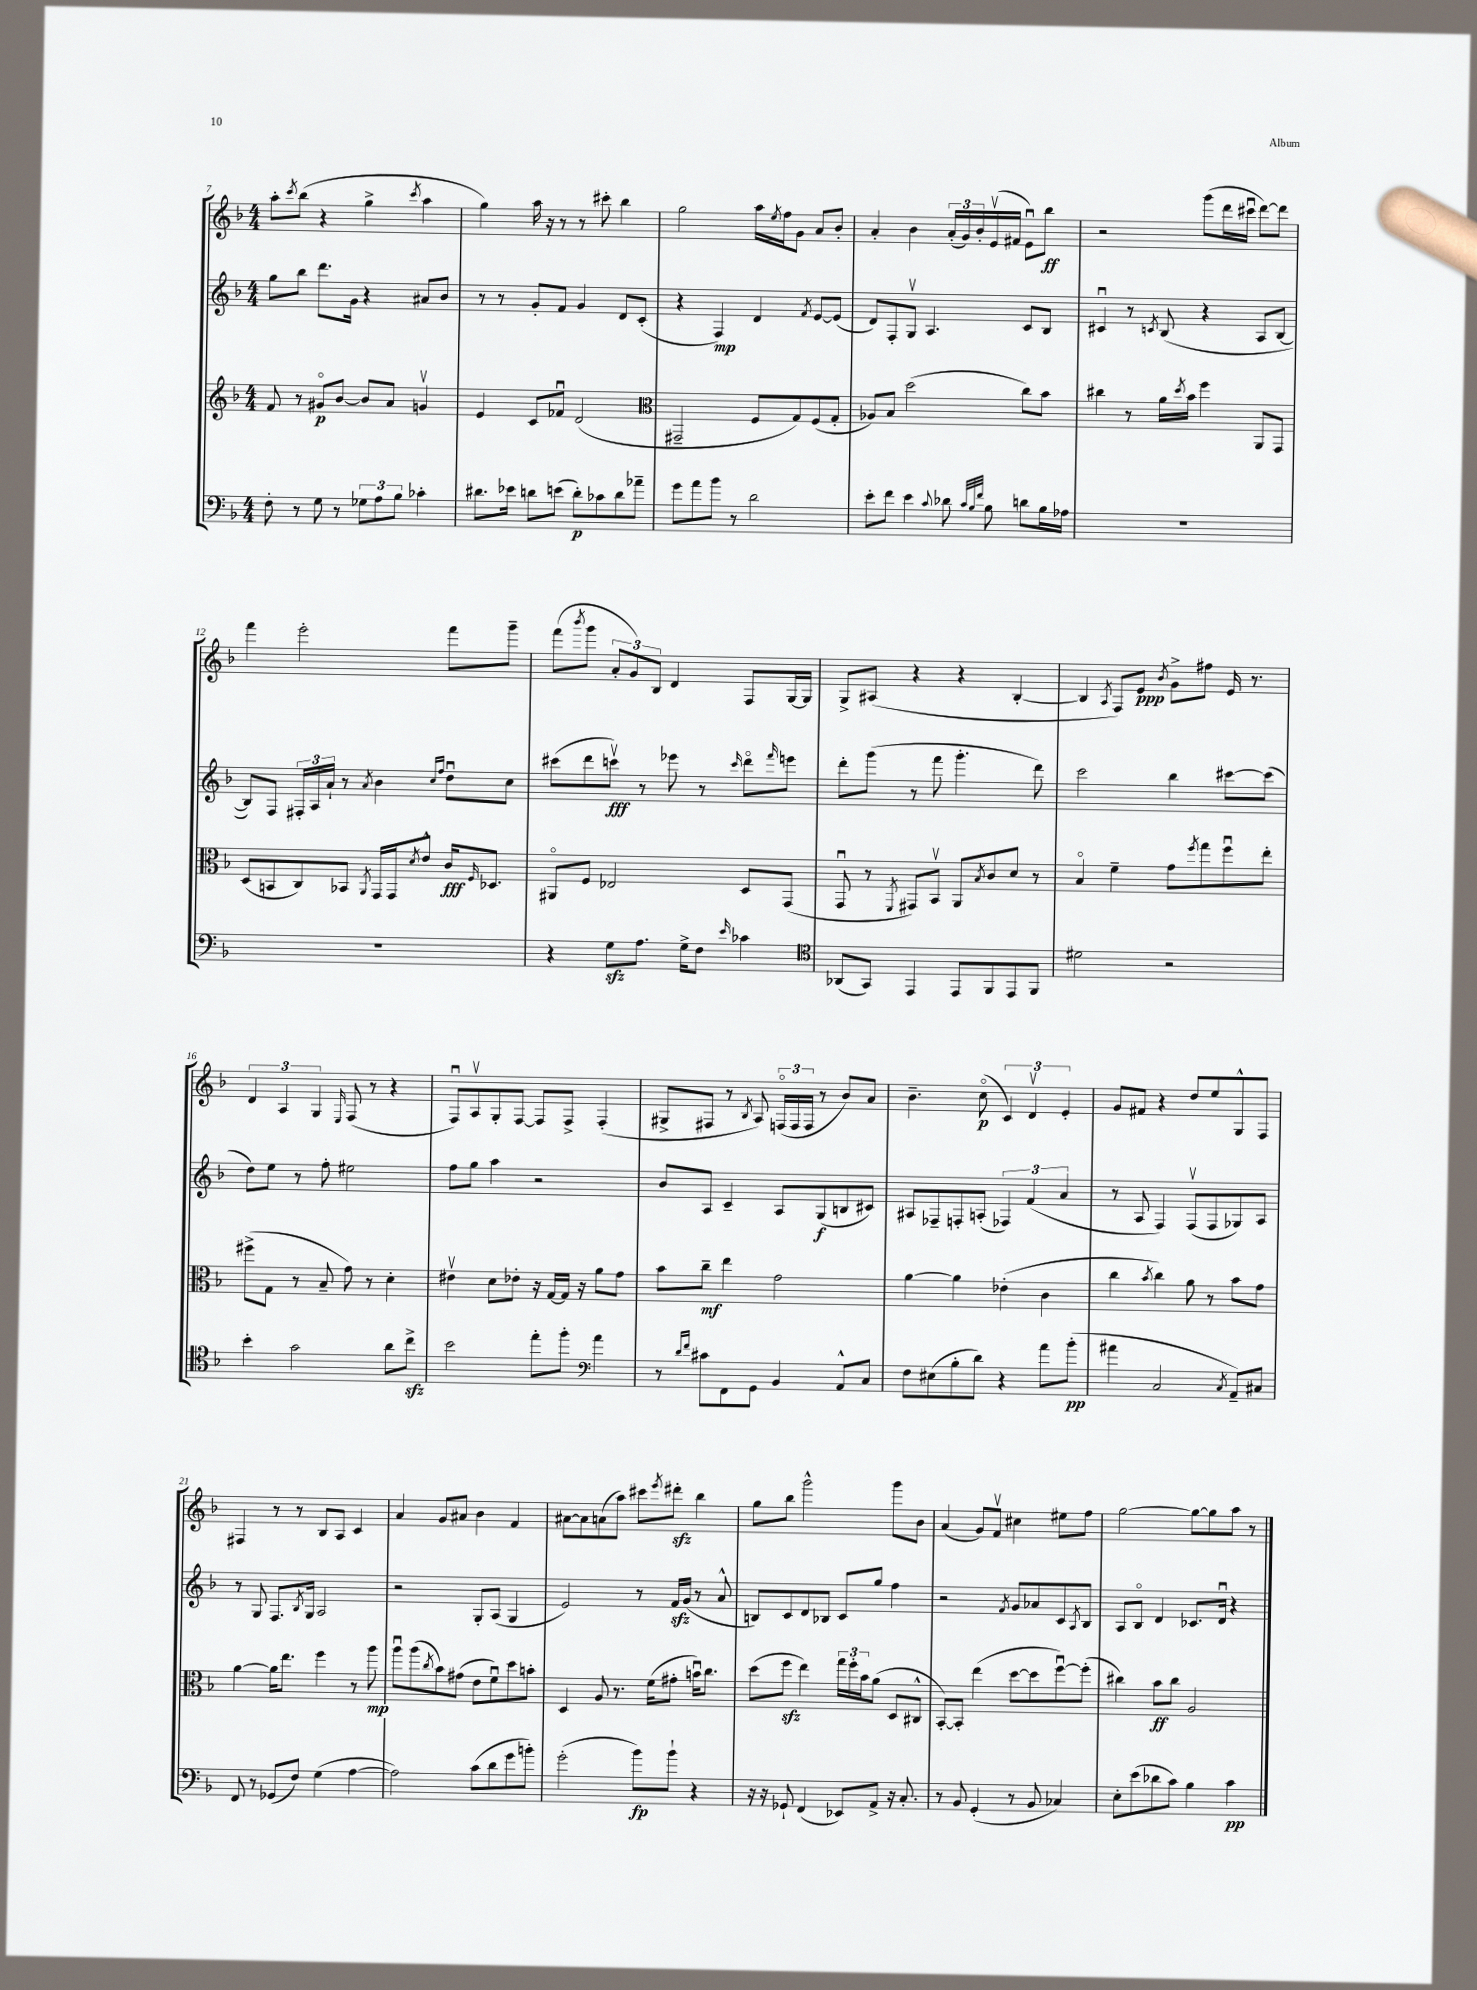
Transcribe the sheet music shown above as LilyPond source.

<<
\new StaffGroup <<
\new Staff = "s0" {
    \clef treble \key f \major \numericTimeSignature \time 4/4
    a''8-. \acciaccatura { c'''8 } bes''8( r4 g''4-> \acciaccatura { c'''8 } a''4 |
    g''4) a''16 r16 r8 r8 cis'''8-. bes''4 |
    g''2 a''16 \acciaccatura { e''8 } f''16 g'8 a'8 bes'8-. |
    a'4-. bes'4 \tuplet 3/2 { a'16-.( g'16) bes'16-. } e'16\upbow( fis'16 e'8\downbow) bes''8\ff |
    r2 g'''8( d'''16 cis'''16\downbow d'''8~) d'''8 |
    f'''4 e'''2-. f'''8 g'''8-- |
    f'''8( \acciaccatura { bes'''8 } g'''8 \tuplet 3/2 { a'8-. g'8) bes8 } d'4 f8 g16~ g16 |
    g8-> ais8( r4 r4 bes4~-. |
    bes4 \acciaccatura { a8 } f8) e'8\ppp \acciaccatura { bes'8 } g'8-> fis''8 e'16 r8. |
    \tuplet 3/2 { d'4 a4 g4 } \grace { e16 } f8( r8 r4 |
    f8\downbow) a8\upbow g8-. f8~ f8 f8-> f4-.( |
    gis8-> fis8 r8 \acciaccatura { bes8 } a8) \tuplet 3/2 { f16\flageolet( f16 f16 } r8 bes'8) a'8 |
    bes'4.-- c''8\flageolet\p( \tuplet 3/2 { c'4) d'4\upbow e'4-. } |
    g'8 fis'8 r4 d''8 e''8 g8-^ f8 |
    fis4 r8 r8 bes8 a8 c'4 |
    a'4 g'8 ais'8 bes'4 f'4 |
    ais'8~ ais'8 a'8( a''8) cis'''8 \acciaccatura { e'''8 } dis'''8-.\sfz bes''4 |
    g''8 bes''8 g'''2-^ g'''8 bes'8 |
    a'4( g'8) f'8\upbow cis''4 eis''8 f''8 |
    g''2~ g''8~ g''8 a''8 r8 \bar "|." |
}
\new Staff = "s1" {
    \clef treble \key f \major \numericTimeSignature \time 4/4
    g''8 bes''8 d'''8. g'16 r4 ais'8 bes'8 |
    r8 r8 g'8-. f'8 g'4 d'8 c'8-.( |
    r4 f4\mp) d'4 \acciaccatura { f'8 } e'8~ e'8( |
    d'8) f8-. g8\upbow a4. c'8 bes8 |
    cis'4\downbow r8 \acciaccatura { c'8 } bes8( r4 a8 bes8~ |
    bes8) f8 \tuplet 3/2 { fis16-. a16 a'16-! } r8 \acciaccatura { a'8 } bes'4 \grace { c''16 f''16 } d''8\downbow c''8 |
    cis'''8( d'''8 c'''8\upbow\fff) r8 ees'''8 r8 \grace { c'''16 } d'''8\flageolet \grace { f'''16 } e'''8 |
    d'''8-. g'''8( r8 f'''8 g'''4.-. d'''8) |
    c'''2 bes''4 cis'''8~ cis'''8( |
    d''8) e''8 r8 f''8-. eis''2 |
    f''8 g''8 a''4 r2 |
    bes'8 a8 c'4-- a8 g8\f( b8 cis'8) |
    ais8 fes8-- f8-. a8-.( \tuplet 3/2 { fes4) f'4( a'4 } |
    r8 a8 f4) f8\upbow( f8 ges8) a8 |
    r8 g8 f8. \acciaccatura { bes8 } g16 a2 |
    r2 g8-. a8( g4 |
    e'2) r8 f'16\sfz g'16( r8 a'8-^ |
    b8) c'8 d'8 bes8 c'8 g''8 f''4 |
    r2 \acciaccatura { f'8 } g'8 aes'8 c'8 \acciaccatura { a8 } bes8 |
    a8 bes8\flageolet d'4 ces'8. d'16\downbow r4 \bar "|." |
}
\new Staff = "s2" {
    \clef treble \key f \major \numericTimeSignature \time 4/4
    f'8 r8 gis'8\flageolet\p bes'8~ bes'8 a'8 g'4\upbow |
    e'4 c'8 fes'8\downbow d'2( |
    \clef alto gis,2-- f8 g8) f8( g8-. |
    aes8) bes8 d''2( c''8) bes'8 |
    cis''4 r8 a'16 \acciaccatura { d''8 } bes'16 f''4 a,8 g,8 |
    d8( b,8 c8) bes,8 \acciaccatura { a,8 } g,16 g,16 \acciaccatura { d'8 } e'8-^ c'16\fff \grace { f16 } des8. |
    ais,8\flageolet f8 ees2 d8 g,8( |
    g,8\downbow r8 \acciaccatura { f,8 } gis,8) bes,8\upbow a,8 \acciaccatura { bes8 } c'8 d'8 r8 |
    bes4\flageolet f'4-- g'8 \acciaccatura { f''8 } g''8 f''8\downbow e''8-. |
    fis''8->( g8 r8 bes8-- g'8) r8 d'4-. |
    eis'4\upbow d'8 ees'8-. r16 g16~ g16 r16 a'8 g'8 |
    bes'8 c''8--\mf e''4 g'2 |
    a'4~ a'4 ees'4-.( c'4 |
    c''4 \acciaccatura { bes'8 } c''4) a'8 r8 bes'8 g'8 |
    a'4~ a'16 e''8. f''4 r8 a''8\mp |
    a''8\downbow a''8( \acciaccatura { c''8 } bes'8) gis'8( e'8 f'8\downbow) d''8 b'8-. |
    d4 a8 r8. f'16( gis'8-. b'16\downbow) c''8. |
    d''8( f''8\sfz e''4) \tuplet 3/2 { g''16 f''16-. bes'16 } a'8( d8 cis8-^ |
    bes,8~-.) bes,8-. e''4( d''8~ d''8 f''8~\downbow) f''8-.( |
    cis''4) bes'8\ff cis''8 a2 \bar "|." |
}
\new Staff = "s3" {
    \clef bass \key f \major \numericTimeSignature \time 4/4
    f8-. r8 g8 r8 \tuplet 3/2 { ges8 a8 bes8 } ces'4-. |
    dis'8. ees'16 d'8 e'8( d'8-.\p) ces'8 d'8 aes'8-- |
    g'8 a'8 bes'8 r8 d'2 |
    e'8-. f'8 e'4 \appoggiatura { c'8 } des'8 \grace { c'32 bes32 f'32 } bes8 d'8 bes16 aes16 |
    R1 |
    R1 |
    r4 g8\sfz a8. g16-> f8 \grace { e'16 } ces'4 |
    \clef tenor aes,8( g,8) e,4 e,8 f,8 e,8 f,8 |
    dis'2 r2 |
    bes'4-. g'2 a'8 c''8->\sfz |
    bes'2 e''8-. f''8-. \clef bass a'4 |
    r8 \grace { d'16 f'16 } cis'8 f,8 g,8 bes,4 a,8-^ c8 |
    f8 eis8( bes8-. d'8) r4 a'8 bes'8-.\pp( |
    ais'4 c2 \acciaccatura { c8 } a,8--) cis8 |
    f,8 r8 ges,8( f8) g4( a4~ |
    a2) c'8( d'8 g'8 b'8-.) |
    g'2-.( bes'8\fp) bes'8-! r4 |
    r16 r16 ges,8-! f,4( ees,8) a,8-> r16 c8.-. |
    r8 bes,8 g,4-.( r8 bes,8 ces4) |
    e8-. e'8( des'8 c'8) bes4 c'4\pp \bar "|." |
}
>>
>>
\layout { \context { \Score currentBarNumber = #7 } }
